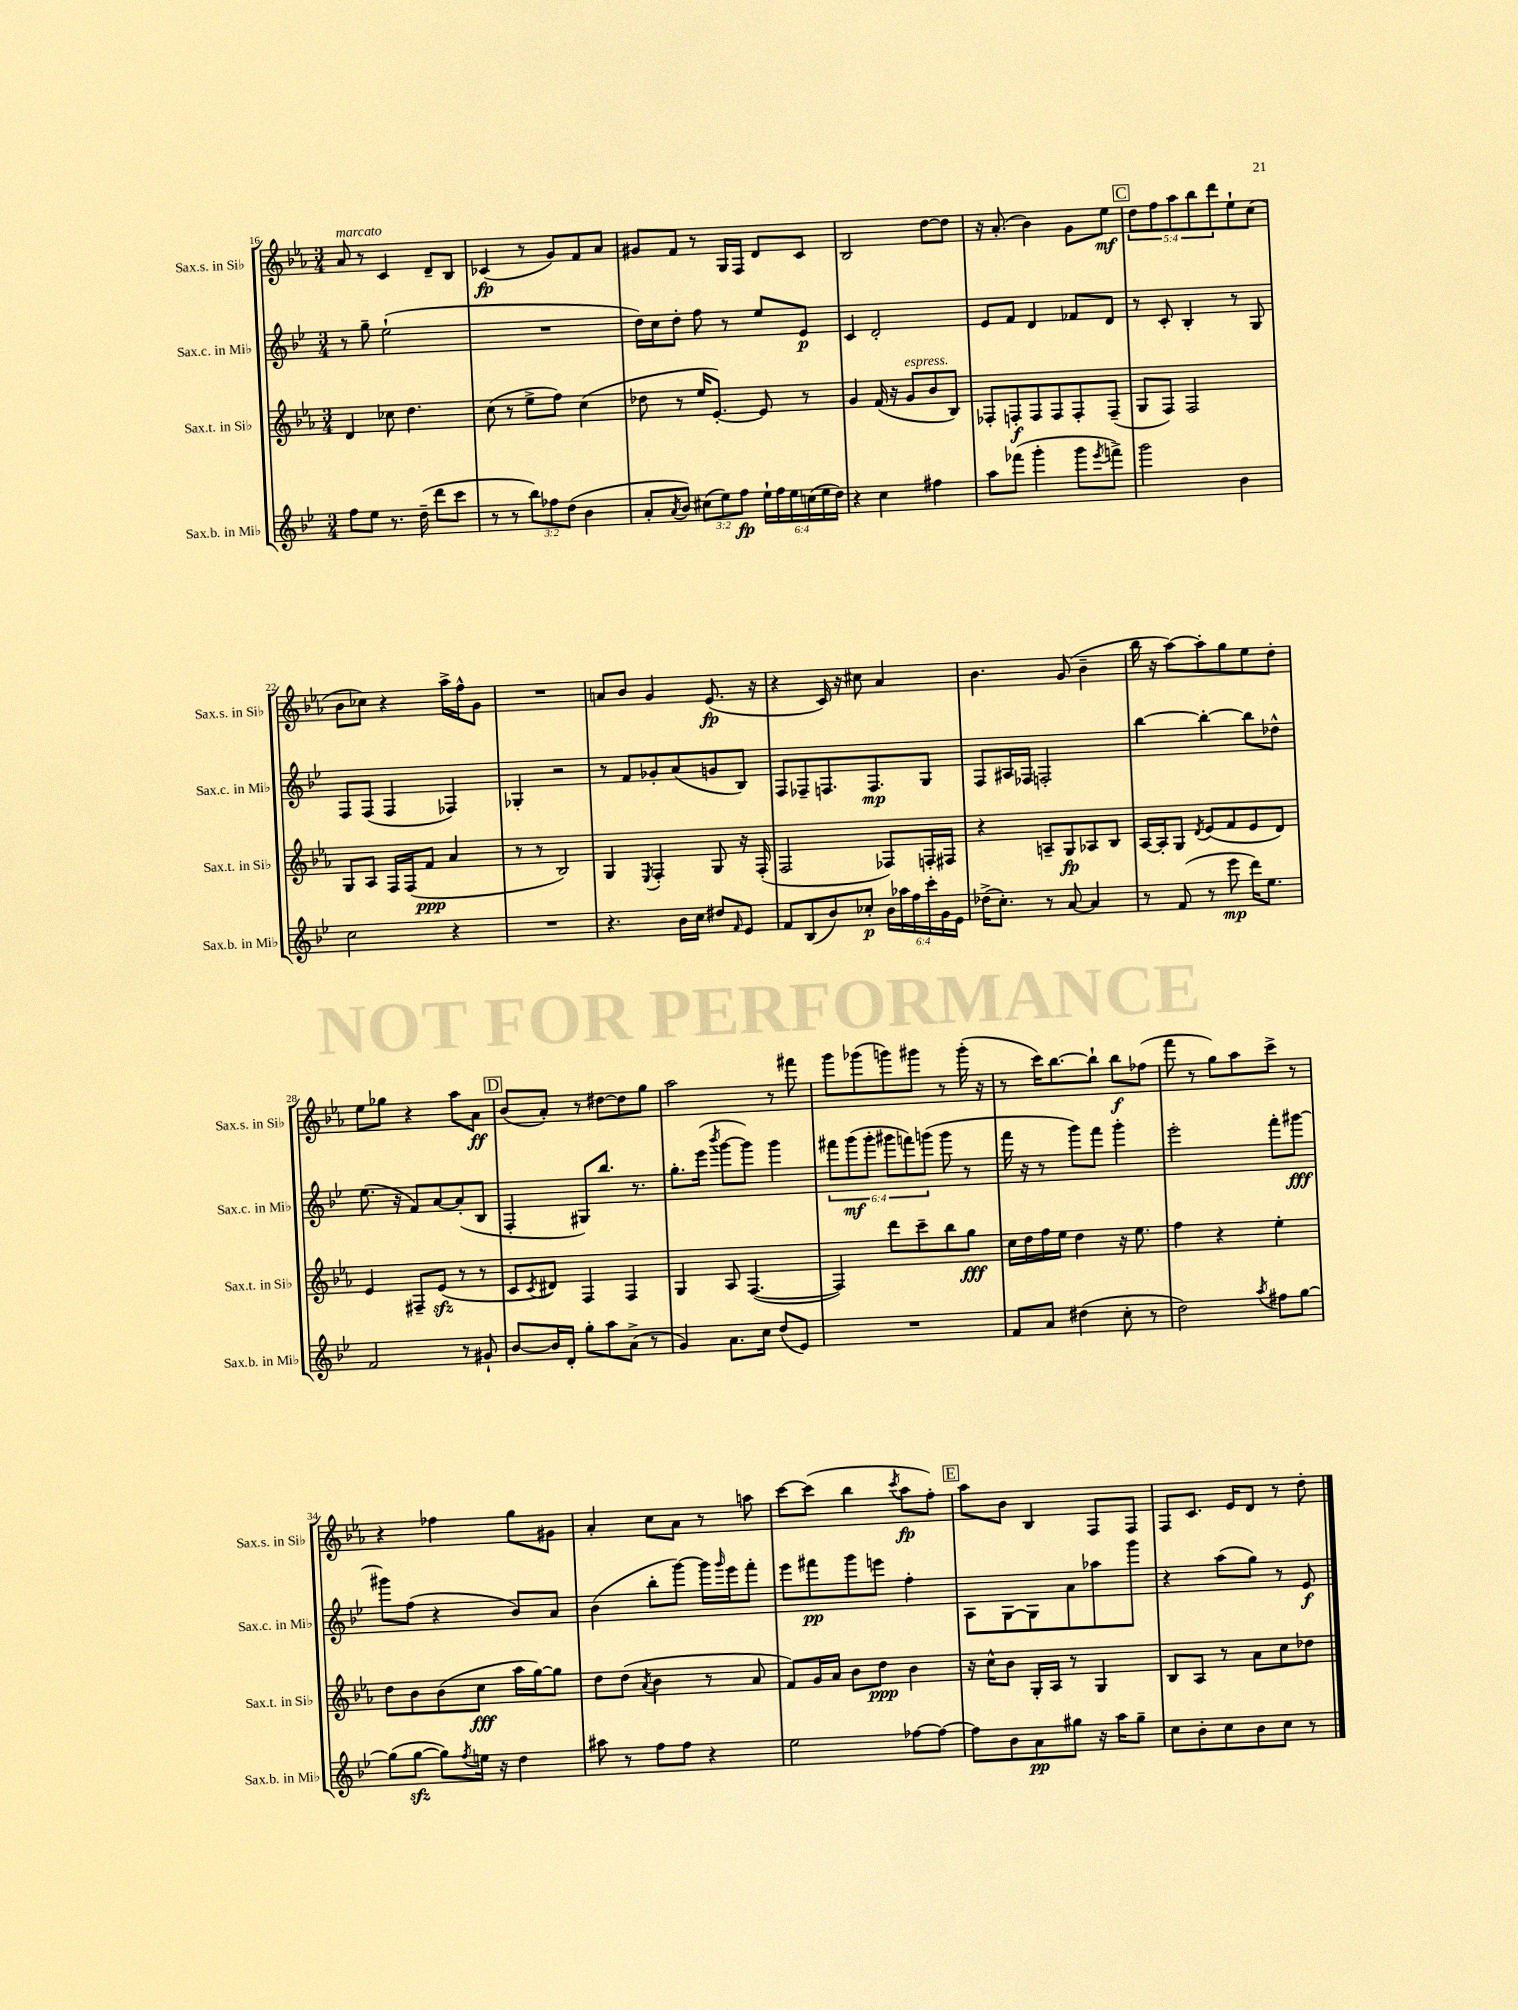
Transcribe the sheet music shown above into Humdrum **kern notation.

**kern	**kern	**kern	**kern
*staff4	*staff3	*staff2	*staff1
*clefG2	*clefG2	*clefG2	*clefG2
*k[b-e-]	*k[b-e-a-]	*k[b-e-]	*k[b-e-a-]
*M3/4	*M3/4	*M3/4	*M3/4
8ff\L	4d/	8r	8a-/
8ee-\J	.	8gg~\	8r
8.r	8cc-\	(2ee-`\	4c/
.	4.dd\	.	.
(16dd~\	.	.	.
8ddd\L	.	.	8d~/L
8ccc\J	.	.	8B-/J
=	=	=	=
8r	(8cc\	2.r	(4c-/
8r	8r	.	.
12bb-\L)	8ee-^\L	.	8r
12ff-\	.	.	.
.	8ff\J)	.	8g/L)
(12dd\J	.	.	.
4b-\	(4cc\	.	8f/
.	.	.	8a-/J
=	=	=	=
8a'/L	8dd-\	16dd\LL)	8g#/L
.	.	16cc\J	.
8qa/	.	.	.
8b-/J)	8r	8dd'\J	8f/J
(12cc#\L	16ee-/LK	8ff\	8r
.	[8.e-'/J)	.	.
12ee-\)	.	.	.
.	.	8r	16G/LL
12ff\J	.	.	.
.	.	.	16F/JJ
24ee-`\LL	8e-/]	8ee-/L	8d/L
24ff\	.	.	.
24ee-\	.	.	.
(24cc\	8r	8e-/J	8c/J
24ee-\	.	.	.
24dd\JJ)	.	.	.
=	=	=	=
4r	4g/	4c/	2B-/
4cc\	(16f/	2d'/	.
.	16r	.	.
.	8g/L	.	.
4ff#\	8b-/	.	[8dd\L
.	8B-/J)	.	8dd\]J
=	=	=	=
8aa\L	8F-'/L	8e-/L	16r
.	.	.	(8.a-'/
(8fff-\J	8F'/	8f/J	.
4ggg'\	8F/	4d/	4b-\)
.	8F/	.	.
8ggg\L	8F'/	8f-/L	8g\L
8qeee-/	.	.	.
8fff^\J)	(8F~/J	8d/J	8ee-\J
=	=	=	=
2ggg\	8G/L	8r	10dd\L
.	.	.	10ff\
.	8F/J)	8c'/	.
.	.	.	10aa-\
.	2F/	4B-'/	.
.	.	.	10bb-\
.	.	.	10ddd\
4b-\	.	8r	8ee-`\
.	.	8G/	(8cc\J
=	=	=	=
2cc\	8G/L	8F/L	8b-\L
.	8A-/J	(8F/J	8cc-\J)
.	16F/LL	4F/	4r
.	(16F/J	.	.
.	8f/J	.	.
4r	4a-/	4F-/)	16aa-^\LL
.	.	.	16ff^^\J
.	.	.	8g\J
=	=	=	=
2.r	8r	4G-'/	2.r
.	8r	.	.
.	2B-/)	2r	.
=	=	=	=
4.r	4G/	8r	8a/L
.	.	8f/L	8b-/J
.	8qE-/	.	.
.	4F'/	8g-'/	4g/
16b-\LL	.	(8a/	.
16cc\JJ	.	.	.
8dd#/L	8G/	8g/	(8.e-/
16qqf/	.	.	.
8e-/J	16r	8B-/J)	.
.	(16F'/	.	16r
=	=	=	=
8f/L	2F/	8F/L	4r
(8B-/	.	8F-~/	.
8b-/)	.	8.F/	16c/)
.	.	.	16r
8cc-'/J	.	.	8cc#\
.	.	8.F/	.
24b-\LL	8F-/L)	.	4a-/
24aa-\	.	.	.
24ff\	.	.	.
24ccc'\	16F'/L	8G/J	.
24g\	.	.	.
.	16F#/JJ	.	.
24e-\JJ	.	.	.
=	=	=	=
(16dd-^\LK	4r	8F/L	4.b-\
8.cc'\J)	.	.	.
.	.	16A#/L	.
.	.	16F-/JJ	.
8r	8A~/L	2F'/	.
[8a/	8G/	.	(8g/
4a/]	8A-/	.	4b-~\
.	8B-/J	.	.
=	=	=	=
8r	[16A-/LL	[4bb-\	16bb-\
.	16A-'/]J	.	16r
(8f/	8G/J	.	[8aa-\L)
.	8qd/	.	.
8r	(8e-/L	4bb-'\_	8aa-'\]
8eee-\	8f/	.	8gg\
16ddd\LK)	8e-/	8bb-\]L	8ee-\
8.ee-\J	.	.	.
.	8d/J)	8dd-^^\J	8dd'\J
=	=	=	=
2f/	4e-/	(8.ee-\	8ee-\L
.	.	.	8gg-\J
.	.	16r	.
.	8F#~/L	8f/L)	4r
.	(8e-/J	[8a/	.
8r	8r	(8a'/]	8aa-\L
8g#`/	8r	8B-/J	8a-\J
=	=	=	=
[8b-/L	8c/L	4F'/	(8b-/L
.	8qc/	.	.
16b-/]L	8d#/J)	.	8a-'/J)
16d'/JJ	.	.	.
8gg'\L	4F/	8G#/L)	8r
8aa\	.	8.bb-/J	[8dd#\L
(8a^\J	4F/	.	8dd#\]
.	.	8.r	.
8r	.	.	8gg\J
=	=	=	=
4g/)	4G/	8.gg'\L	2aa-\
.	.	(16eee-\Jk	.
.	.	8qbbb-/	.
8.a\L	8A-/	[8ggg\L	.
.	([4.F/	8ggg\]J)	.
16cc\Jk	.	.	.
(8dd/L	.	4ggg\	8r
8e-/J)	.	.	8fff#\
=	=	=	=
2.r	4F/])	12fff#\L	8ggg\L
.	.	(12ggg\	.
.	.	.	(8ggg-\
.	.	12ggg'\J	.
.	8ddd\L	12ggg#\L	8ggg\)
.	.	12fff\)	.
.	8ccc~\	.	8ggg#\J
.	.	(12ggg\J	.
.	8bb-\	8ggg\	8r
.	8gg\J	8r	(16ggg#'\
.	.	.	16r
=	=	=	=
8f/L	16cc\LL	16fff\	8r
.	16dd\	16r	.
8a/J	16ff\	8r	16ccc\LK)
.	16ee-\JJ	.	[8.bb-\
(4dd#\	4dd\	8ggg\L)	.
.	.	8fff\J	8bb-`\]J
8cc'\	16r	4ggg'\	8bb-\L
.	8.ee-\	.	.
8r	.	.	(8ff-\J
=	=	=	=
2dd\)	4ff\	2eee-'\	8fff\
.	.	.	8r
.	4r	.	8gg\L)
.	.	.	8aa-\
8qaa/	.	.	.
8ff#\L	4ee-'\	8fff'\L	8ccc^\J
[8gg\J	.	[8ggg#\J	8r
=	=	=	=
(8gg\]L	8dd\L	8ggg#\]L	4r
[8gg\J	8b-\	(8ff\J	.
8gg\]L)	(8b-\	4r	4ff-\
8qff/	.	.	.
16ee\Jk	8cc\J	.	.
16r	.	.	.
4dd\	16aa-\LL	8b-/L)	8gg\L
.	[16gg\J)	.	.
.	8gg\]J	8a/J	8g#\J
=	=	=	=
8aa#\	8dd\L	(4b-\	4a-'/
8r	(8dd\J	.	.
.	8qa-/	.	.
8ff\L	4b-\	8bb-'\L	8cc\L
8ff\J	.	[8ggg\J)	8a-\J
4r	8r	16ggg\]LL	8r
.	.	16qqggg/	.
.	.	16eee-\J	.
.	8a-/	8fff'\J	8aa\
=	=	=	=
2ee-\	8f/L)	8eee-\L	[8ccc\L
.	16g/L	8fff#\	(8ccc\]J
.	16a-/JJ	.	.
.	8b-\L	8ggg\	4bb-\
.	8dd\J	8eee\J	.
.	.	.	8qccc/
[8ff-\L	4b-\	4ff'\	8aa-\L
8ff-\_J	.	.	8ff'\J)
=	=	=	=
8ff-\]L	16r	8A\L	8aa-\L
.	16cc^^\LK	.	.
8b-\	8b-\J	[8G\	8b-\J
8a\	16G'/LL	8G\]	4B-/
.	16A-/JJ	.	.
8gg#\J	8r	8a\	.
16r	4G/	8aa-\	8F/L
16aa\LK	.	.	.
8gg#~\J	.	8ggg\J	8F/J
=	=	=	=
8cc\L	8B-/L	4r	8F/L
8b-'\	8A-/J	.	8.c/J
8cc\	8r	(8aa\L	.
.	.	.	16e-/LK
8b-\	8a-\L	8gg\J)	8d/J
8cc\J	8cc\	8r	8r
8r	8dd-\J	8e-/	8dd'\
==	==	==	==
*-	*-	*-	*-
